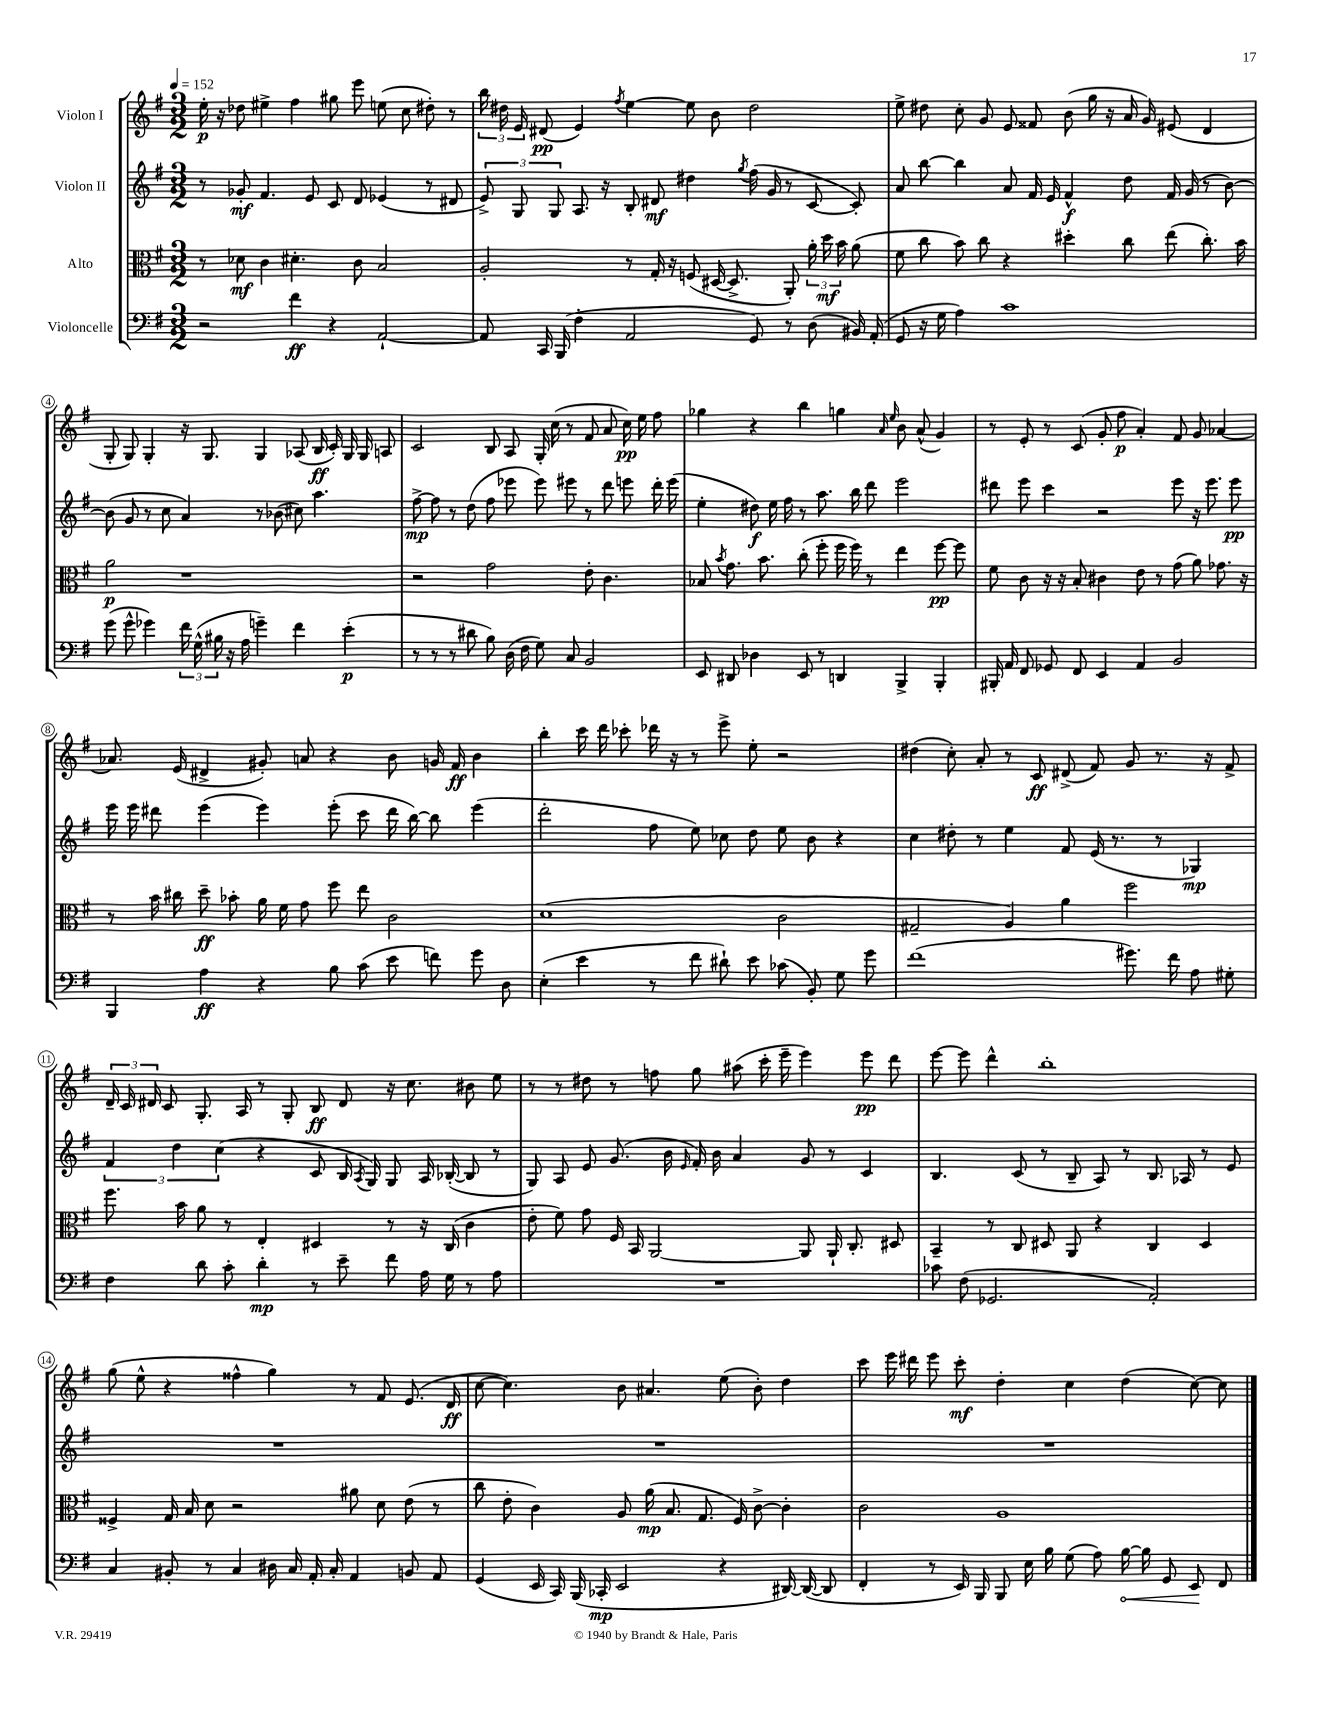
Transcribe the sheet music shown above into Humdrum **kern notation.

**kern	**kern	**kern	**kern
*staff4	*staff3	*staff2	*staff1
*clefF4	*clefC3	*clefG2	*clefG2
*k[f#]	*k[f#]	*k[f#]	*k[f#]
*M3/2	*M3/2	*M3/2	*M3/2
*MM152	*MM152	*MM152	*MM152
2r	8r	8r	16ee'
.	.	.	16r
.	8d-	8g-'	8dd-
.	4c	4.f#	4ee#^
4f#	4.d#'	.	4ff#
.	.	8e	.
4r	.	8c	8gg#
.	8c	8d	8eee
[2AA`	2B	(4e-	(8ee
.	.	.	8cc
.	.	8r	8dd#')
.	.	8d#	8r
=	=	=	=
8AA]	2A'	12e^)	24bb
.	.	.	24dd#
.	.	12G	24e
16CC	.	.	(8d#
.	.	12G	.
(16BBB	.	.	.
4F#'	.	8.A	4e)
.	.	16r	.
.	.	.	8qff#
2AA	8r	8B'	[4ee
.	16G'	8d#	.
.	16r	.	.
.	(8F	4dd#	8ee]
.	[16D#	.	8b
.	8.D#^]	.	.
.	.	8qgg	.
8GG)	.	(16ff#	2dd#
.	.	16g	.
8r	8AA')	8r	.
(8D	24a'	[8c	.
.	24dd	.	.
.	24b	.	.
16BB#)	(8a	8c'])	.
(16AA'	.	.	.
=	=	=	=
8GG	8f#	8a	8ee^
16r	8cc	[8bb	8dd#
16G	.	.	.
4A)	8b)	4bb]	8cc'
.	8cc	.	8g
1c	4r	8a	8e
.	.	16f#	8f##
.	.	16e	.
.	4dd#'	4f#^^	(8b
.	.	.	16gg
.	.	.	16r
.	8cc	8dd	16a
.	.	.	16g)
.	(8ee	16f#	(8e#
.	.	(16g	.
.	8.cc')	8r	4d
.	.	[8b)	.
.	16b	.	.
=	=	=	=
(8g	2a	(8b]	8G'
8g^^	.	8g	8G)
4g-)	.	8r	4G'
.	.	8cc	.
24f#	1r	4a)	16r
(24G^^	.	.	.
.	.	.	8.G
24B#	.	.	.
16r	.	.	.
16A	.	.	.
4g~)	.	8r	4G
.	.	(8b-	.
4f#	.	8cc#)	(8A-
.	.	4.aa	16B
.	.	.	16c')
(4e'	.	.	16G
.	.	.	16G
.	.	.	8A
=	=	=	=
8r	2r	[8ff#^	2c
8r	.	8ff#]	.
8r	.	8r	.
8d#	.	(8dd	.
8B)	2g	8ff#	8B
(16D	.	8eee-	8A
16F#	.	.	.
8G)	.	8eee-)	16G'
.	.	.	(16cc
8C	.	8eee#	8r
2BB	8e'	8r	8f#
.	4.c	8ddd	8a
.	.	8eee	16cc)
.	.	.	16ee
.	.	16ddd'	8ff#
.	.	(16eee	.
=	=	=	=
8EE	8B-	4ee'	4gg-
.	8qb	.	.
8DD#	8.g	.	.
4D-	.	8dd#)	4r
.	8.b	.	.
.	.	16ee	.
.	.	16ff#	.
8EE	(8cc'	8r	4bb
8r	8ff#'	8.aa	.
4DD	16ff#	.	4gg
.	16ff#)	16bb	.
.	8r	8ddd	.
.	.	.	16qqa
.	.	.	16qqee
4BBB^	4ee	2eee	8b
.	.	.	(8a^^
4BBB'	[8ff#	.	4g)
.	8ff#]	.	.
=	=	=	=
16BBB#'	8f#	8ddd#	8r
16AA	.	.	.
8FF#	8c	8eee	8e'
8GG-	16r	4ccc	8r
.	16r	.	.
8FF#	8B'	.	(8c
4EE	4c#	2r	8g'
.	.	.	8ff#
4AA	8e	.	4a')
.	8r	.	.
2BB	(8g	8eee	8f#
.	8a)	16r	8g
.	.	8.eee	.
.	8.g-	.	[4a-
.	.	8eee	.
.	16r	.	.
=	=	=	=
4BBB	8r	16eee	8.a-]
.	.	16eee	.
.	16b	8ddd#	.
.	16cc#	.	(16e
4A	8dd~	(4eee	4d#^
.	8b-'	.	.
4r	16a	4eee)	8g#')
.	16f#	.	.
.	8g	.	8a
8B	8ff#	(8eee'	4r
(8c	8ee	8ccc	.
8e	2c	16ddd#	8b
.	.	[16bb)	.
8f)	.	8bb]	16g
.	.	.	16f#
8g	.	(4eee	4b
8D	.	.	.
=	=	=	=
(4E'	(1d	2ddd'	4bb'
4e	.	.	16ccc
.	.	.	16ddd
.	.	.	8ccc-'
8r	.	8ff#	16ddd-
.	.	.	16r
8f#	.	8ee)	8r
8d#`)	.	8cc-	8eee^
8e	.	8dd	8ee'
(8c-	2c	8ee	2r
8BB')	.	8b	.
8G	.	4r	.
8g	.	.	.
=	=	=	=
(1f#	2G#~	4cc	(4dd#
.	.	8dd#'	8cc')
.	.	8r	8a'
.	4A)	4ee	8r
.	.	.	8c
.	4a	8f#	(8d#^
.	.	(16e	8f#)
.	.	8.r	.
8.g#)	2ff#	.	8g
.	.	8r	8.r
16f#	.	.	.
8A	.	4G-)	.
.	.	.	16r
8G#'	.	.	8f#^
=	=	=	=
4F#	8.ff#	6f#	24d~
.	.	.	24c
.	.	.	24d#
.	.	.	8c
.	.	6dd	.
.	16b	.	.
8d	8a	.	8.G'
.	.	(6cc	.
8c'	8r	.	.
.	.	.	16A
4d'	4E'	4r	8r
.	.	.	8G'
8r	4D#	8c	8B
8e~	.	16B	8d#
.	.	8qA	.
.	.	16G)	.
8f#	8r	8G	16r
.	.	.	8.cc
16A	16r	16A	.
16G	(16C	([16B-'	.
8r	4c	8B-]	8b#
8A	.	8r	8ee
=	=	=	=
1.r	8e'	8G)	8r
.	8f#)	8A	8r
.	8g	8e	8dd#
.	16F#	(8.g	8r
.	16BB	.	.
.	[2AA	.	8ff
.	.	16b	.
.	.	16qqe	.
.	.	16f#')	8gg
.	.	16b	.
.	.	4a	(8aa#
.	.	.	16ccc'
.	.	.	16eee~
.	8AA]	8g	4eee)
.	16AA`	8r	.
.	8.C'	.	.
.	.	4c	8eee
.	8D#	.	8ddd
=	=	=	=
8c-	4BB~	4.B	[8eee
(8F#	.	.	8eee]
2.GG-	8r	.	4ddd^^
.	8C	(8c	.
.	8D#	8r	1bb'
.	8AA	8B~	.
.	4r	8A)	.
.	.	8r	.
2AA')	4C	8.B	.
.	.	16A-	.
.	4D#	8r	.
.	.	8e	.
=	=	=	=
4C	4F##^	1.r	(8gg
.	.	.	8ee^^
8BB#'	16G	.	4r
.	16B	.	.
8r	8d	.	.
4C	2r	.	4ff##^^
16D#	.	.	4gg)
16C	.	.	.
16AA'	.	.	.
16C'	.	.	.
4AA	8a#	.	8r
.	8d	.	8f#
8BB	(8e	.	(8.e
8AA	8r	.	.
.	.	.	16d
=	=	=	=
(4GG	8cc	1.r	[8cc
.	8e'	.	4.cc])
16EE	4c)	.	.
16CC)	.	.	.
(16BBB	.	.	.
16CC-'	.	.	.
2EE	8A	.	8b
.	(16a	.	4.a#
.	8.B	.	.
.	8.G	.	.
4r	.	.	(8ee
.	16F#)	.	.
.	[8c^	.	8b')
[16DD#)	4c']	.	4dd
(16DD#_	.	.	.
8DD#]	.	.	.
=	=	=	=
4FF#'	2c	1.r	8ccc
.	.	.	16eee
.	.	.	16ddd#
8r	.	.	8eee
16EE)	.	.	8ccc'
16BBB	.	.	.
8BBB	1A	.	4dd'
16E	.	.	.
16B	.	.	.
(8G	.	.	4cc
8A)	.	.	.
[16B	.	.	(4dd
16B]	.	.	.
8GG	.	.	.
8EE	.	.	[8cc)
8FF#	.	.	8cc]
==	==	==	==
*-	*-	*-	*-
